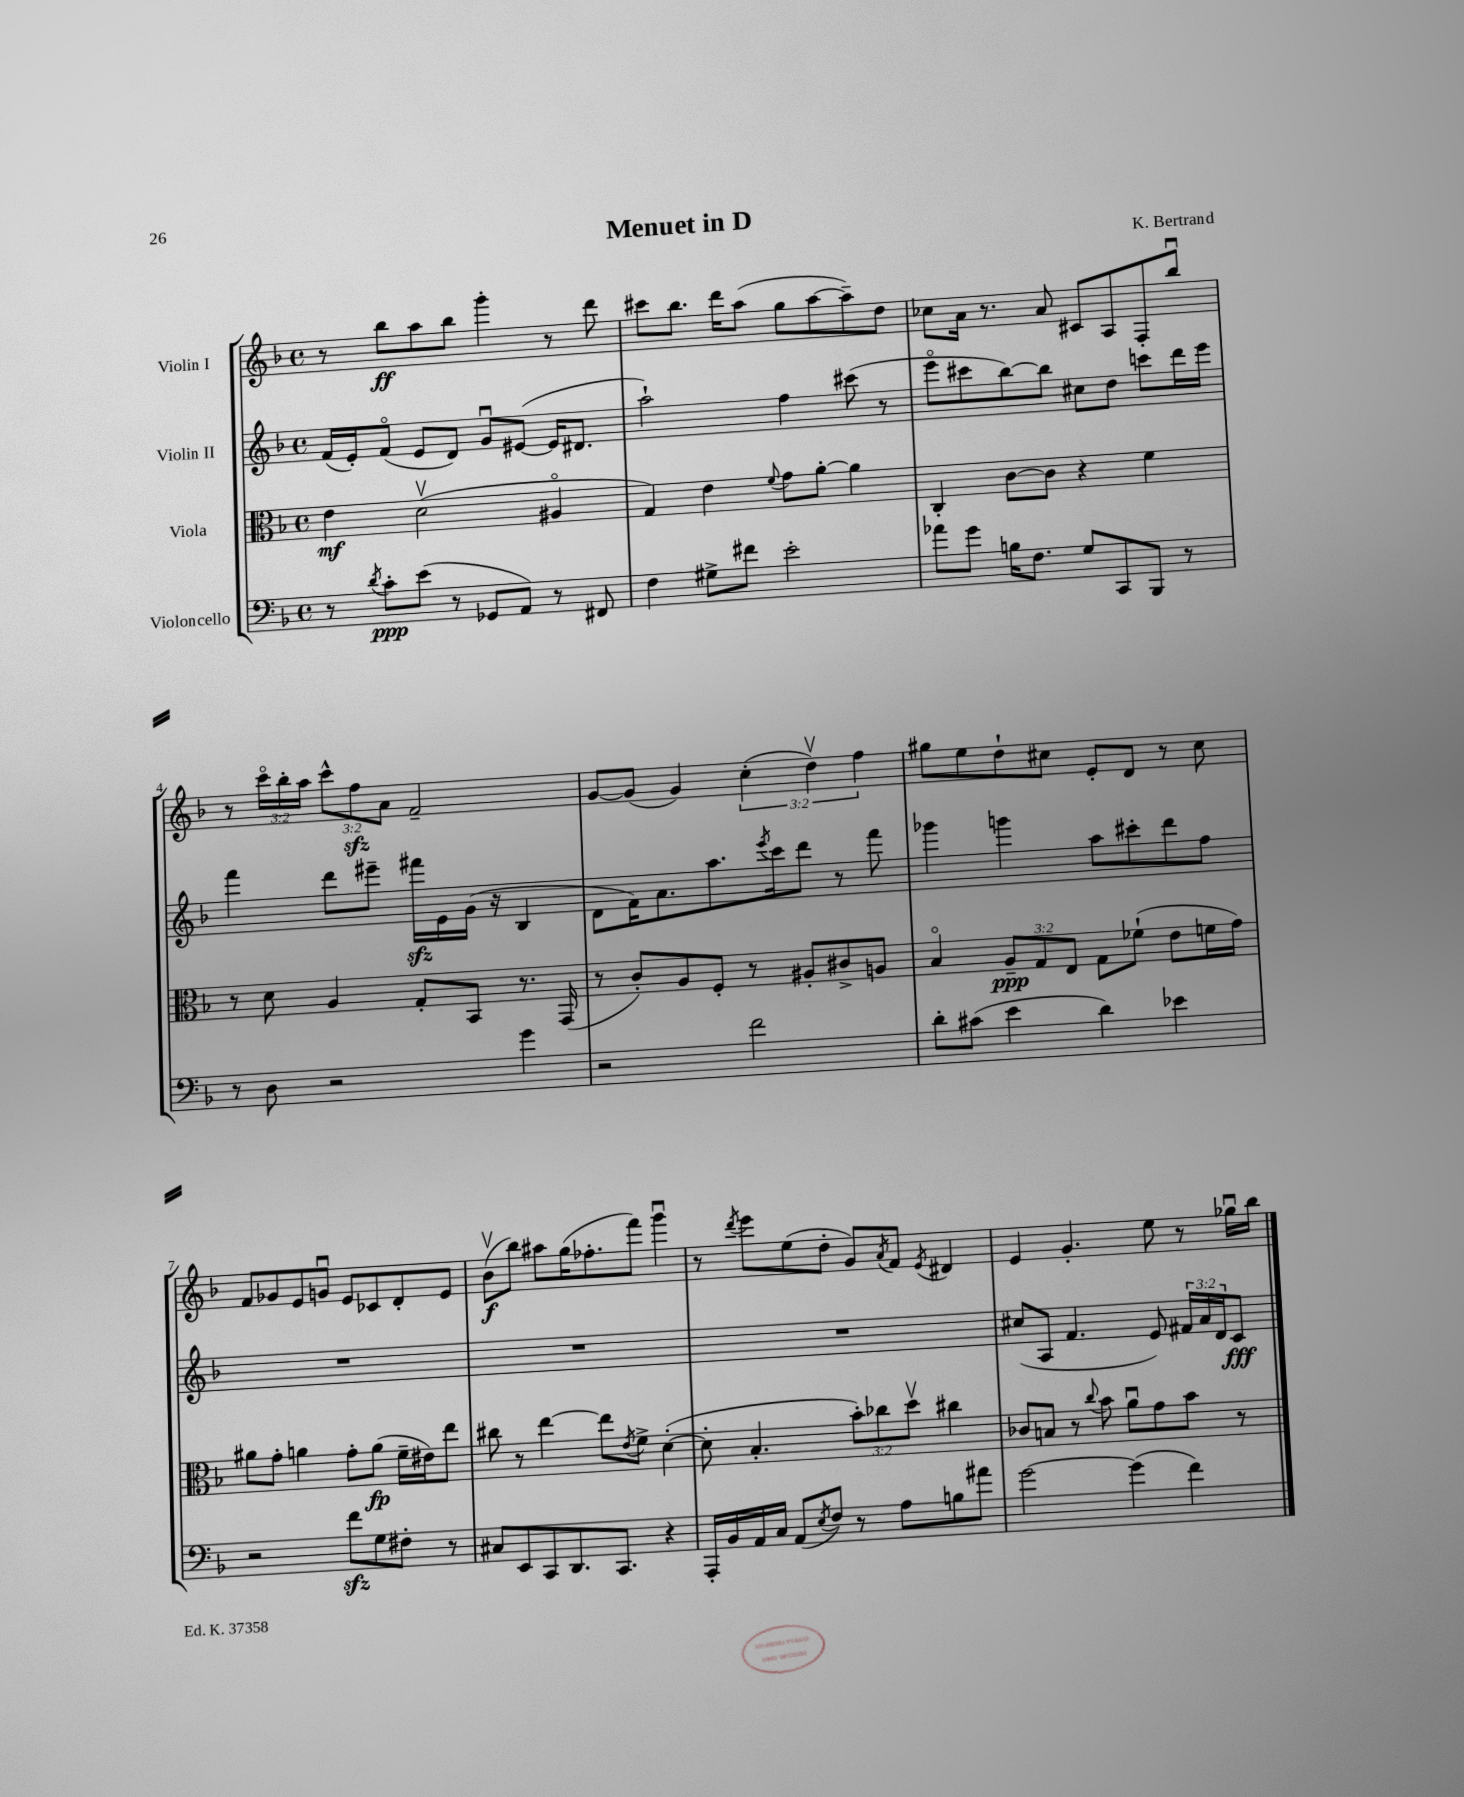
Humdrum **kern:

**kern	**dynam	**kern	**dynam	**kern	**dynam	**kern	**dynam
*part4	*part4	*part3	*part3	*part2	*part2	*part1	*part1
*staff4	*staff4	*staff3	*staff3	*staff2	*staff2	*staff1	*staff1
*I"Violoncello	*	*I"Viola	*	*I"Violin II	*	*I"Violin I	*
*clefF4	*	*clefC3	*	*clefG2	*	*clefG2	*
*k[b-]	*	*k[b-]	*	*k[b-]	*	*k[b-]	*
*M4/4	*	*M4/4	*	*M4/4	*	*M4/4	*
*met(c)	*	*met(c)	*	*met(c)	*	*met(c)	*
=1	=1	=1	=1	=1	=1	=1	=1
8r	.	4e\	mf	(16f/LL	.	8r	.
.	.	.	.	16e'/J)	.	.	.
8qd/	.	.	.	.	.	.	.
8c'\L	ppp	.	.	(8f/J	.	8bb-\L	ff
(8e\J	.	(2dv\	.	8e/L	.	8aa\	.
8r	.	.	.	8d/J)	.	8bb-\J	.
8GG-X/L	.	.	.	8gu/L	.	4ggg'\	.
8AA/J)	.	.	.	([8e#X/J	.	.	.
8r	.	4A#X/	.	16e#/KL]	.	8r	.
.	.	.	.	8.d#X/J	.	.	.
8FF#X/	.	.	.	.	.	8ddd\	.
=2	=2	=2	=2	=2	=2	=2	=2
4F\	.	4G/)	.	2aa`\)	.	8ccc#X\L	.
.	.	.	.	.	.	8.bb-\J	.
8G#X^\L	.	4e\	.	.	.	.	.
.	.	.	.	.	.	16ddd\KL	.
8f#X\J	.	.	.	.	.	(8aa\J	.
.	.	8qqf/	.	.	.	.	.
2e'\	.	8g\L	.	4ff\	.	8gg\L	.
.	.	[8a'\J	.	.	.	[8aa\	.
.	.	4a\]	.	(8ccc#X\	.	8aa~\])	.
.	.	.	.	8r	.	8dd\J	.
=3	=3	=3	=3	=3	=3	=3	=3
8a-X\L	.	4C'/	.	8eee\L	.	8cc-X\L	.
8g\J	.	.	.	8ccc#X\	.	16a\Jk	.
.	.	.	.	.	.	8.r	.
16Bn\KL	.	[8c\L	.	[8bb-\)	.	.	.
8.F\J	.	.	.	.	.	.	.
.	.	8c\J]	.	8bb-\J]	.	8a/	.
8G/L	.	4r	.	8cc#X\L	.	8c#X/L	.
8CC/	.	.	.	8dd\J	.	8A/	.
8BBB-/J	.	4f\	.	8cccn\L	.	8F'/	.
8r	.	.	.	16ddd\L	.	8bb-u/J	.
.	.	.	.	16eee\JJ	.	.	.
!!LO:LB:g=z
=4	=4	=4	=4	=4	=4	=4	=4
8r	.	8r	.	4fff\	.	8r	.
8D\	.	8d\	.	.	.	24ccc\LL	.
.	.	.	.	.	.	24bb-'\	.
.	.	.	.	.	.	24aa\JJ	.
2r	.	4A/	.	8ddd\L	.	12ccc^^\L	.
.	.	.	.	.	.	12ffzz\	.
.	.	.	.	8eee#X~\J	.	.	.
.	.	.	.	.	.	12a\J	.
.	.	8G'/L	.	16fff#Xzz\LL	.	2f~/	.
.	.	.	.	16e\	.	.	.
.	.	8BB-/J	.	(16g\JJ	.	.	.
.	.	.	.	16r	.	.	.
4g\	.	8.r	.	4B-/	.	.	.
.	.	(16GG/	.	.	.	.	.
=5	=5	=5	=5	=5	=5	=5	=5
2r	.	8r	.	8d\L	.	[8g/L	.
.	.	8c'/L)	.	16f\K)	.	(8g/J]	.
.	.	.	.	8.a\	.	.	.
.	.	8A/	.	.	.	4g/)	.
.	.	8F'/J	.	8.aa\	.	.	.
2f\	.	8r	.	.	.	(6cc'\	.
.	.	.	.	8qeee/	.	.	.
.	.	.	.	16ccc\k	.	.	.
.	.	8A#X'/L	.	8ddd\J	.	.	.
.	.	.	.	.	.	6ddv\)	.
.	.	8c#X^/	.	8r	.	.	.
.	.	.	.	.	.	6ff\	.
.	.	8An/J	.	8fff\	.	.	.
=6	=6	=6	=6	=6	=6	=6	=6
8d'\L	.	4B-/	.	4ggg-X\	.	8gg#X\L	.
(8c#X\J	.	.	.	.	.	8ee\	.
4e\	.	12A~/L	ppp	4gggn\	.	8dd`\	.
.	.	12G/	.	.	.	.	.
.	.	.	.	.	.	8cc#X\J	.
.	.	12E/J	.	.	.	.	.
4d\)	.	8G\L	.	8aa\L	.	8e'/L	.
.	.	(8f-X`\J	.	8ccc#X'\	.	8d/J	.
4e-X\	.	8e\L	.	8ddd\	.	8r	.
.	.	16fn\L	.	8ff\J	.	8cc#\	.
.	.	16g\JJ)	.	.	.	.	.
!!LO:LB:g=z
=7	=7	=7	=7	=7	=7	=7	=7
2r	.	8a#X\L	.	1r	.	8f/L	.
.	.	8g'\J	.	.	.	8g-X/	.
.	.	4an\	.	.	.	8e/	.
.	.	.	.	.	.	8gnu/J	.
8fzz\L	.	8g'\L	.	.	.	8e/L	.
8G\	.	(8a\J	fp	.	.	8c-X/	.
8F#X'\J	.	16f~\LL	.	.	.	8d'/	.
.	.	16e#X\J)	.	.	.	.	.
8r	.	8ee\J	.	.	.	8e/J	.
=8	=8	=8	=8	=8	=8	=8	=8
8C#X/L	.	8cc#X\	.	1r	.	(8b-v\L	f
8EE/	.	8r	.	.	.	8bb-\J)	.
8CC/	.	[4ee\	.	.	.	8aa#X\L	.
8.DD/	.	.	.	.	.	(16gg\K	.
.	.	.	.	.	.	8.ff-X'\	.
.	.	8ee\L]	.	.	.	.	.
8.CC/J	.	.	.	.	.	.	.
.	.	8qe/	.	.	.	.	.
.	.	8f^\J	.	.	.	8fff\J)	.
4r	.	([4d'\	.	.	.	4gggu\	.
=9	=9	=9	=9	=9	=9	=9	=9
16AAA'/LL	.	8d'\]	.	1r	.	8r	.
16BB-/	.	.	.	.	.	.	.
.	.	.	.	.	.	8qddd/	.
16AA/	.	4.B-'/	.	.	.	8eee\L	.
16C/JJ	.	.	.	.	.	.	.
(8AA/L	.	.	.	.	.	(8ee\	.
8qE/	.	.	.	.	.	.	.
8F/J)	.	.	.	.	.	8dd'\J	.
8r	.	12b-'\L)	.	.	.	8g/L)	.
.	.	12cc-X\	.	.	.	.	.
.	.	.	.	.	.	8qa/	.
8A\L	.	.	.	.	.	8f/J	.
.	.	12ddv\J	.	.	.	.	.
.	.	.	.	.	.	8qe/	.
8Bn\	.	4cc#X\	.	.	.	4d#X/	.
8a#X\J	.	.	.	.	.	.	.
=10	=10	=10	=10	=10	=10	=10	=10
[2g\	.	8c-X/L	.	(8cc#X/L	.	4e/	.
.	.	8Bn/J	.	8A/J	.	.	.
.	.	8r	.	4.f/	.	4.g'/	.
.	.	8qqcc/	.	.	.	.	.
.	.	8b-\	.	.	.	.	.
(4g\]	.	8au\L	.	.	.	.	.
.	.	8g\	.	8e/)	.	8ee\	.
4f\)	.	8b-\J	.	24f#X/LL	.	8r	.
.	.	.	.	24a/	.	.	.
.	.	.	.	24d/J	.	.	.
.	.	8r	.	8c/J	fff	16gg-Xu\LL	.
.	.	.	.	.	.	16bb-\JJ	.
==	==	==	==	==	==	==	==
*-	*-	*-	*-	*-	*-	*-	*-
